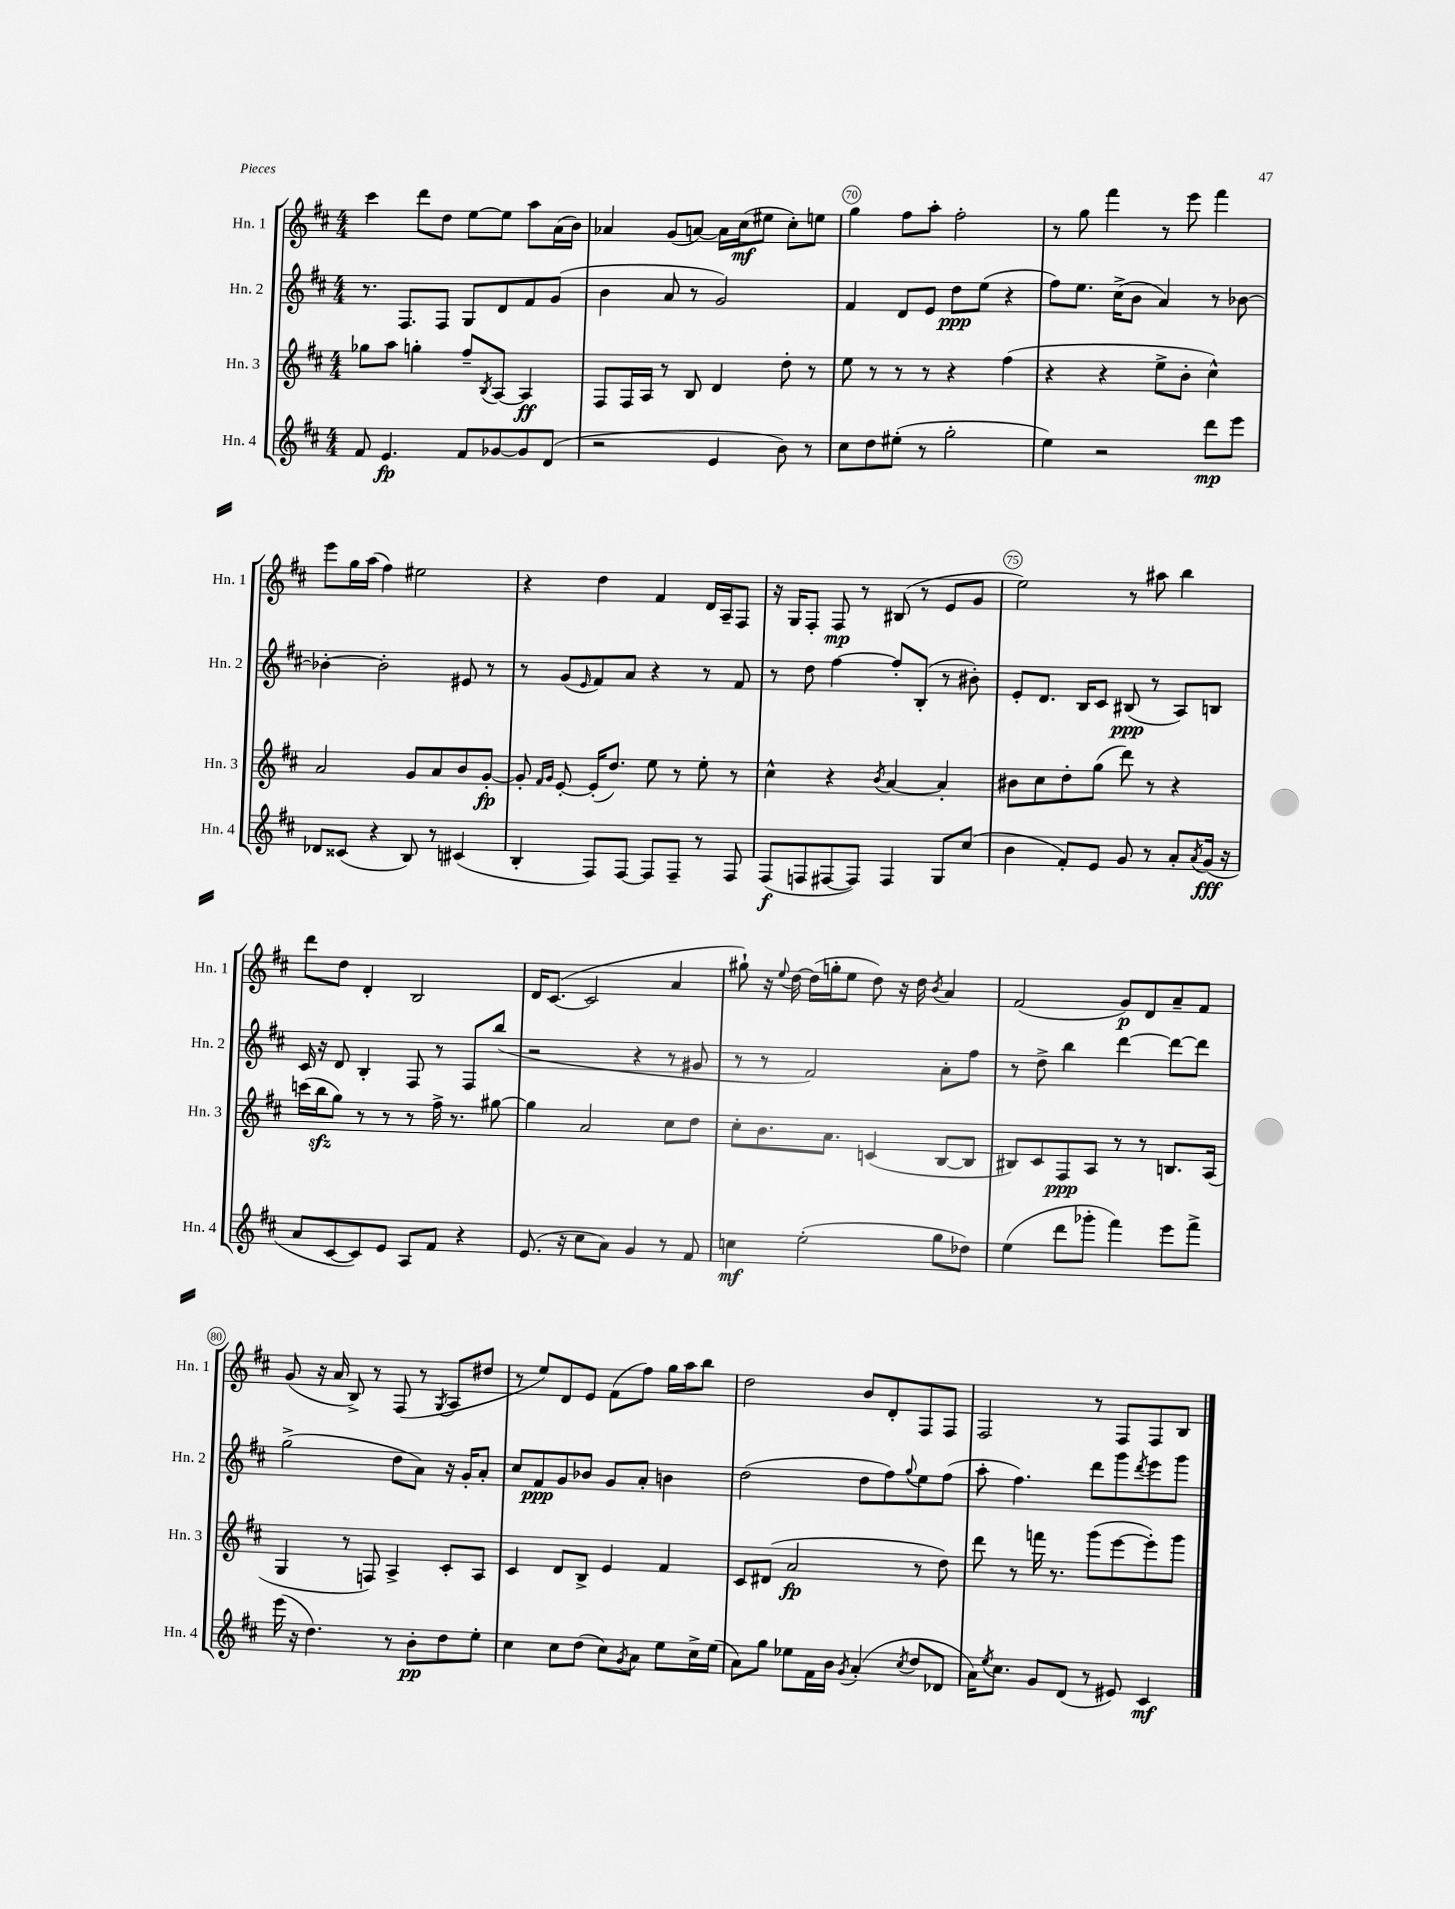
<<
\new StaffGroup <<
\new Staff = "s0" \with { instrumentName = "Hn. 1" shortInstrumentName = "Hn. 1" } {
    \clef treble \key d \major \numericTimeSignature \time 4/4
    cis'''4 d'''8 d''8 e''8~ e''8 a''8 a'16( b'16) |
    aes'4 g'8( a'8~) a'16 cis''16\mf( eis''8 cis''8-.) e''8 |
    g''4 fis''8 a''8-. fis''2-. |
    r8 g''8 fis'''4 r8 e'''8 fis'''4 |
    e'''8 g''16 a''16( fis''4) eis''2 |
    r4 d''4 fis'4 d'16 a16-- fis8 |
    r16 g16 fis8-. fis8\mp r8 bis8( r8 e'8 g'8 |
    e''2) r8 ais''8 b''4 |
    d'''8 d''8 d'4-. b2 |
    d'16 cis'8.~( cis'2 a'4 |
    gis''8-!) r16 \appoggiatura { e''8 } d''16~ d''16( g''16-. e''8 d''8) r16 d''16 \acciaccatura { b'8 } a'4 |
    fis'2( g'8\p) d'8 a'8-- fis'8 |
    g'8( r16 a'16 b8->) r8 fis8( r8 \acciaccatura { g8 } a8 dis''8 |
    r8 e''8) d'8 e'8 fis'8( fis''8) g''16 a''16 b''8 |
    d''2 b'8 d'8-. fis8 fis8 |
    fis2 r8 fis8 fis8 b8 \bar "|." |
}
\new Staff = "s1" \with { instrumentName = "Hn. 2" shortInstrumentName = "Hn. 2" } {
    \clef treble \key d \major \numericTimeSignature \time 4/4
    r8. fis8. fis8 g8 d'8 fis'8 g'8( |
    b'4 a'8 r8 g'2) |
    fis'4 d'8 e'8 d''8\ppp e''8( r4 |
    fis''8) e''8. cis''16->( b'8 a'4) r8 bes'8~ |
    bes'4~-. bes'2-. eis'8 r8 |
    r8 g'8( \grace { e'16 } fis'8) a'8 r4 r8 fis'8 |
    r8 d''8 fis''4~ fis''8-. b8-.( r8 bis'8-.) |
    e'8-. d'8. b16 cis'8 bis8\ppp( r8 a8) b8 |
    cis'16 r16 d'8 b4-. fis8 r8 fis8 b''8( |
    r2 r4 r8 gis'8 |
    r8 r8 fis'2) a'8-. fis''8 |
    r8 d''8-> b''4 d'''4~ d'''8~ d'''8 |
    g''2->( d''8 a'8) r16 g'16-. a'8-. |
    cis''8 fis'8\ppp g'8 bes'8 g'8 a'8-. b'4 |
    d''2( d''8 fis''8) \appoggiatura { g''8 } e''8 fis''8( |
    a''8-. fis''4.) d'''8 g'''8 \acciaccatura { d'''8 } e'''8 g'''8 \bar "|." |
}
\new Staff = "s2" \with { instrumentName = "Hn. 3" shortInstrumentName = "Hn. 3" } {
    \clef treble \key d \major \numericTimeSignature \time 4/4
    ges''8 a''8 g''4-. fis''8-- \acciaccatura { b8 } a8~ a4\ff |
    fis8 fis16 a16 r8 b8 d'4 d''8-. r8 |
    e''8 r8 r8 r8 r4 fis''4( |
    r4 r4 e''8-> b'8-. cis''4-^) |
    a'2 g'8 a'8 b'8 g'8~-.\fp |
    g'8-. \grace { fis'16 g'16 } e'8~-. e'16-.( d''8.) e''8 r8 e''8-. r8 |
    cis''4-^ r4 \acciaccatura { b'8 } a'4~ a'4-. |
    bis'8 cis''8 d''8-. g''8( d'''8) r8 r4 |
    c'''16( b''16\sfz g''8) r8 r8 r8 fis''16-> r8. gis''8~ |
    gis''4 a'2 cis''8 d''8 |
    cis''8-. b'8. a'8. c'4( b8~ b8 |
    bis8) cis'8 fis8\ppp a8 r8 r8 b8. a16( |
    g4 r8 f8) a4-> cis'8-. a8 |
    cis'4 d'8 b8-> e'4 fis'4 |
    cis'8 dis'8( a'2\fp r8 d''8) |
    d'''8 r8 f'''16 r8. g'''8( e'''8~ e'''8-.) g'''8 \bar "|." |
}
\new Staff = "s3" \with { instrumentName = "Hn. 4" shortInstrumentName = "Hn. 4" } {
    \clef treble \key d \major \numericTimeSignature \time 4/4
    fis'8 e'4.\fp fis'8 ges'8~ ges'8 d'8( |
    r2 e'4 b'8) r8 |
    cis''8 d''8 eis''8-.( r8 g''2-. |
    e''4) r2 d'''8\mp e'''8 |
    des'8 cisis'8( r4 b8) r8 cis'4( |
    b4-. fis8) fis8~ fis8 fis8-- r8 fis8 |
    fis8\f( f8 fis8~ fis8) fis4 g8 cis''8( |
    b'4 fis'8-.) e'8 g'8 r8 a'8-. \acciaccatura { a'8 } g'16\fff( r16 |
    a'8 cis'8~ cis'8) e'8 a8 fis'8 r4 |
    e'8.( r16 cis''8 a'8) g'4 r8 fis'8 |
    c''4\mf e''2-.( g''8 des''8) |
    e''4( d'''8 ges'''8-. fis'''4) e'''8 fis'''8-> |
    e'''16( r16 d''4.) r8 b'8-.\pp d''8 e''8-. |
    cis''4 cis''8 d''8( cis''8) \acciaccatura { g'8 } a'8 e''8 cis''16-> e''16( |
    a'8) g''8 ees''8 fis'16 b'16 \acciaccatura { g'8 } a'4-.( \acciaccatura { cis''8 } d''8 des'8 |
    a'16) \acciaccatura { e''8 } cis''8. g'8 d'8( r8 eis'8) cis'4\mf \bar "|." |
}
>>
>>
\layout { \context { \Score currentBarNumber = #68 \override BarNumber.break-visibility = ##(#f #t #t) barNumberVisibility = #(every-nth-bar-number-visible 5) \override BarNumber.stencil = #(make-stencil-circler 0.1 0.3 ly:text-interface::print) } }
